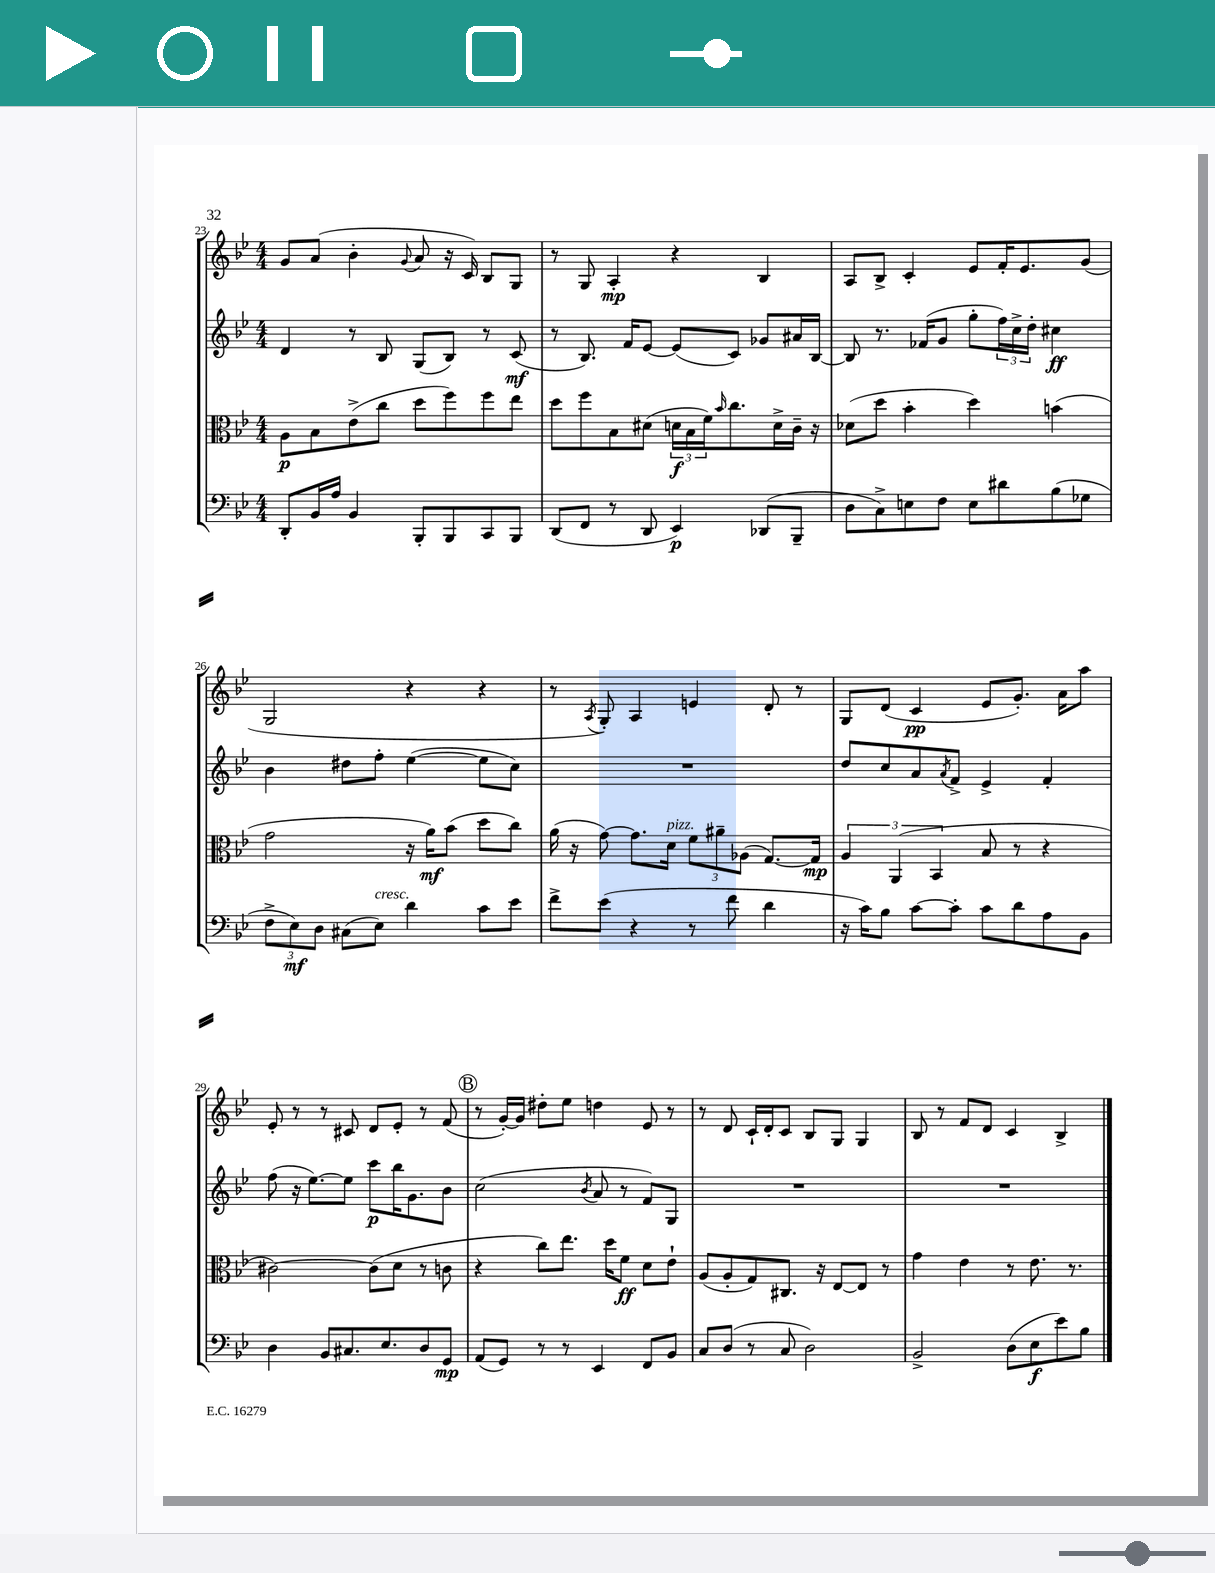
<<
\new StaffGroup <<
\new Staff = "s0" {
    \clef treble \key bes \major \numericTimeSignature \time 4/4
    g'8 a'8( bes'4-. \appoggiatura { g'8 } a'8 r16 c'16) bes8 g8 |
    r8 g8 a4-.\mp r4 bes4 |
    a8 bes8-> c'4-. ees'8 f'16-. ees'8. g'8( |
    g2 r4 r4 |
    r8 \acciaccatura { a8 } g8-.) a4 e'4 d'8-. r8 |
    g8 d'8( c'4\pp ees'8 g'8.-.) a'16 a''8 |
    ees'8-. r8 r8 cis'8 d'8 ees'8-. r8 f'8( |
    \mark \markup { \circle "B" } r8 g'16~-.) g'16 dis''8-. ees''8 d''4 ees'8 r8 |
    r8 d'8 c'16-! d'16-. c'8 bes8 g8 g4 |
    bes8 r8 f'8 d'8 c'4 bes4-> \bar "|." |
}
\new Staff = "s1" {
    \clef treble \key bes \major \numericTimeSignature \time 4/4
    d'4 r8 bes8 g8( bes8) r8 c'8\mf( |
    r8 bes8.) f'16 ees'8~ ees'8( c'8) ges'8 ais'16 bes16~ |
    bes8 r8. fes'16( g'8 g''8-. \tuplet 3/2 { f''16) c''16-> d''16-. } cis''4\ff |
    bes'4 dis''8 f''8-. ees''4~( ees''8 c''8) |
    R1 |
    d''8 c''8 a'8 \acciaccatura { a'8 } f'8-> ees'4-> f'4-. |
    f''8( r16 ees''8.~) ees''8 c'''8\p bes''16 g'8. bes'8 |
    \mark \markup { \circle "B" } c''2( \acciaccatura { bes'8 } a'8 r8 f'8) g8 |
    R1 |
    R1 \bar "|." |
}
\new Staff = "s2" {
    \clef alto \key bes \major \numericTimeSignature \time 4/4
    a8\p bes8 ees'8->( c''8 d''8 f''8) f''8 ees''8 |
    d''8 f''8 bes8 dis'8( \tuplet 3/2 { d'16\f bes16 f'16) } \grace { bes'16 } c''8. d'16-> c'16-- r16 |
    des'8( d''8 bes'4-. d''4) b'4( |
    g'2 r16 a'16\mf) bes'8( d''8 c''8) |
    a'16( r16 g'8~) g'8. d'16^\markup { \italic "pizz." } \tuplet 3/2 { f'8 ais'8-- aes8( } g8.~) g16\mp |
    \tuplet 3/2 { a4 a,4( bes,4 } bes8 r8 r4 |
    cis'2~) cis'8( d'8 r8 c'8 |
    \mark \markup { \circle "B" } r4 c''8) ees''8. d''16 f'8\ff d'8 ees'8-! |
    a8( a8-. g8) cis8. r16 ees8~ ees8 r8 |
    g'4 ees'4 r8 ees'8. r8. \bar "|." |
}
\new Staff = "s3" {
    \clef bass \key bes \major \numericTimeSignature \time 4/4
    d,8-. bes,16 a16 bes,4 bes,,8-. bes,,8 c,8 bes,,8 |
    d,8( f,8 r8 d,8 ees,4\p) des,8( bes,,8-- |
    d8 c8->) e8 f8 e8 dis'8 bes8( ges8 |
    \tuplet 3/2 { f8-> ees8\mf) d8 } cis8( ees8^\markup { \italic "cresc." }) d'4 c'8 ees'8 |
    f'8-> ees'8( r4 r8 f'8 d'4 |
    r16 c'16) bes8 c'8~ c'8-. c'8 d'8 a8 bes,8 |
    d4 bes,8 cis8. ees8. d8 g,8\mp |
    \mark \markup { \circle "B" } a,8( g,8) r8 r8 ees,4 f,8 bes,8 |
    c8 d8( r8 c8 d2) |
    bes,2-> d8( ees8\f ees'8) bes8 \bar "|." |
}
>>
>>
\layout { \context { \Score currentBarNumber = #23 } }
